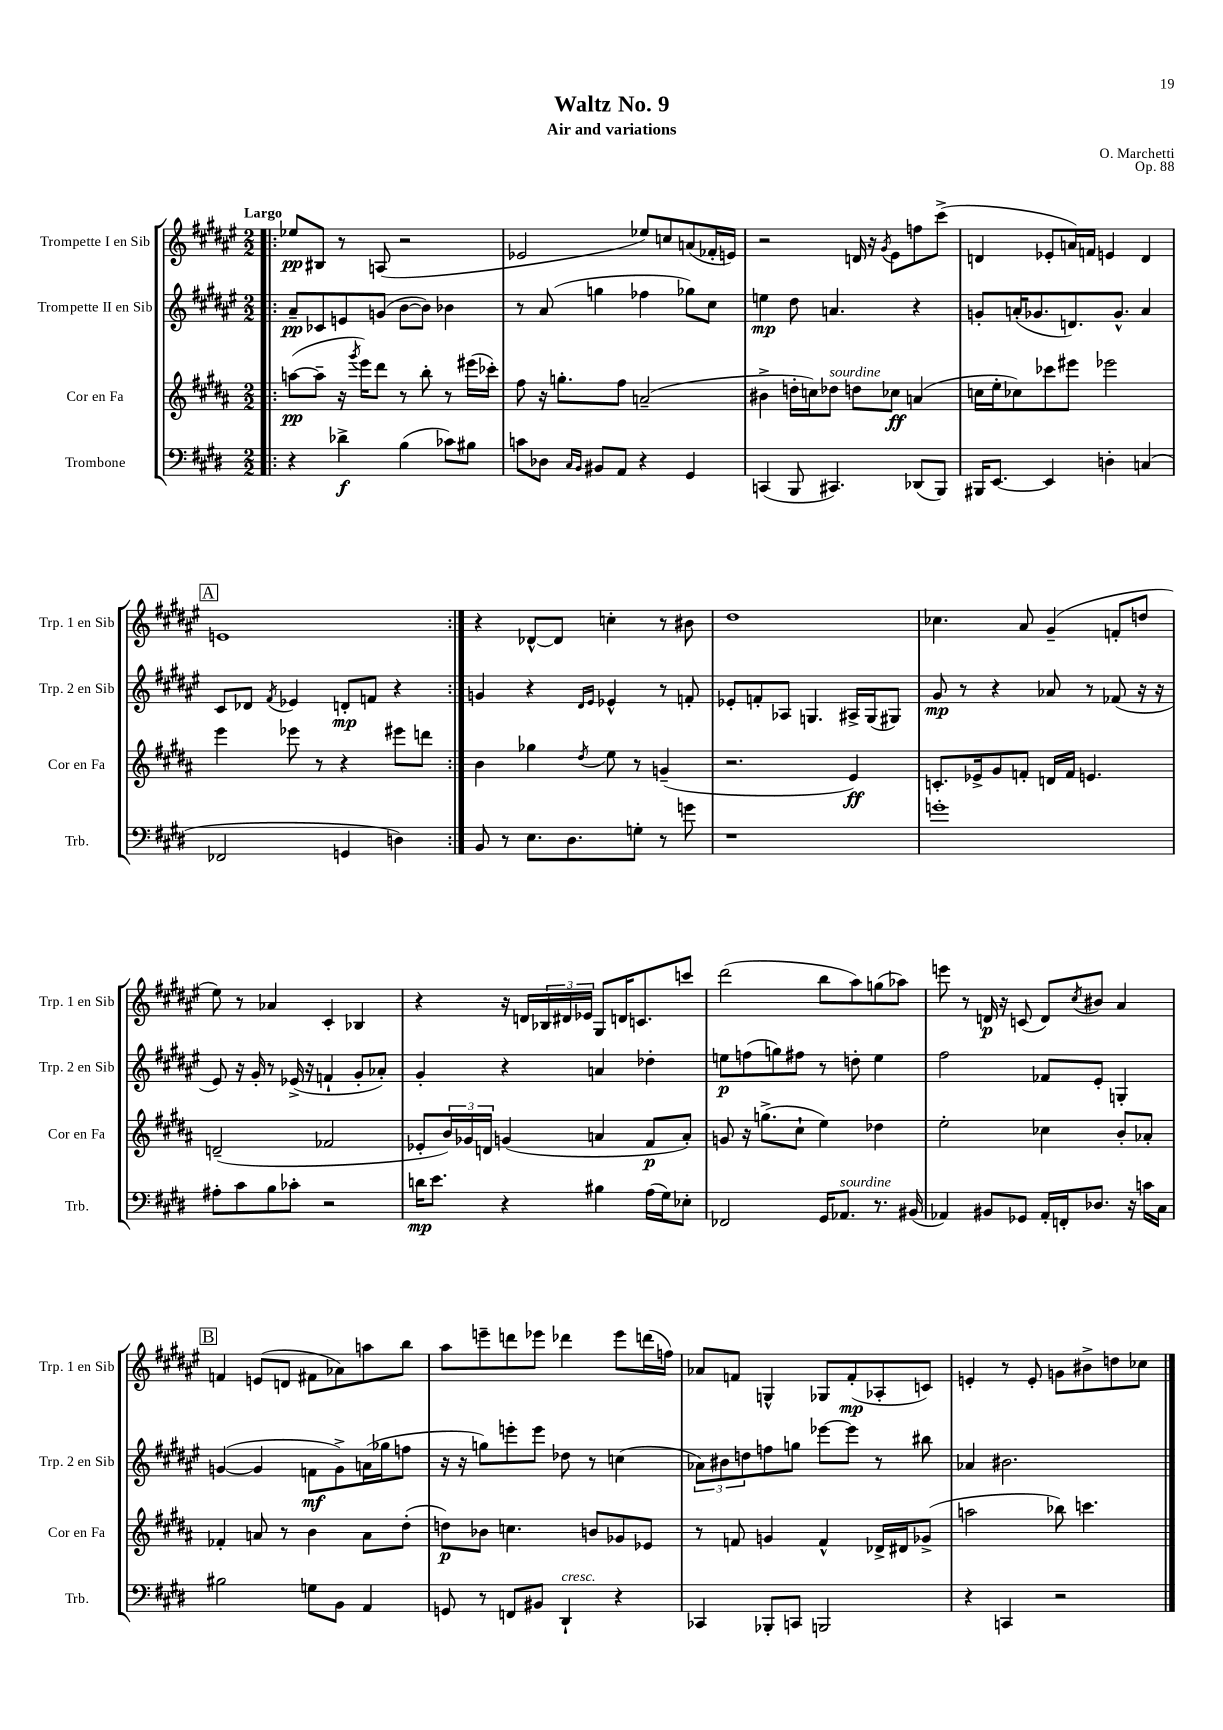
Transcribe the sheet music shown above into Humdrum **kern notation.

**kern	**dynam	**kern	**dynam	**kern	**dynam	**kern	**dynam
*part4	*part4	*part3	*part3	*part2	*part2	*part1	*part1
*staff4	*staff4	*staff3	*staff3	*staff2	*staff2	*staff1	*staff1
*I"Trombone	*	*I"Cor en Fa	*	*I"Trompette II en Sib	*	*I"Trompette I en Sib	*
*I'Trb.	*	*I'Cor en Fa	*	*I'Trp. 2 en Sib	*	*I'Trp. 1 en Sib	*
*clefF4	*	*clefG2	*	*clefG2	*	*clefG2	*
*k[f#c#g#d#]	*	*k[f#c#g#d#a#]	*	*k[f#c#g#d#a#e#]	*	*k[f#c#g#d#a#e#]	*
*M2/2	*	*M2/2	*	*M2/2	*	*M2/2	*
=1!|:	=1!|:	=1!|:	=1!|:	=1!|:	=1!|:	=1!|:	=1!|:
!	!	!	!	!	!	!LO:TX:a:B:t=Largo	!
4r	.	([8aan\L	pp	8a#~/L	pp	8ee-X/L	pp
.	.	8aa~\J]	.	8c-X/	.	8B#X/J	.
4d-X^\	f	16r	.	8en/	.	8r	.
.	.	8qggg#/	.	.	.	.	.
.	.	16eee\KL)	.	.	.	.	.
.	.	8ddd#\J	.	(8gn/J	.	(8An/	.
(4B\	.	8r	.	[8b\L	.	2r	.
.	.	8bb'\	.	8b\J])	.	.	.
8c-X\L)	.	8r	.	4b-X\	.	.	.
8B#X\J	.	(16eee#X\LL	.	.	.	.	.
.	.	16ccc-X'\JJ)	.	.	.	.	.
=2	=2	=2	=2	=2	=2	=2	=2
8cn\L	.	8ff#\	.	8r	.	2e-X/	.
8D-X\J	.	16r	.	(8a#/	.	.	.
.	.	8.ggn'\L	.	.	.	.	.
16qqC#/LL	.	.	.	.	.	.	.
16qqBB/JJ	.	.	.	.	.	.	.
8BB#X/L	.	.	.	4ggn\	.	.	.
8AA/J	.	8ff#\J	.	.	.	.	.
4r	.	(2an~/	.	4ff-X\	.	8ee-X/L)	.
.	.	.	.	.	.	8ccn/	.
4GG#/	.	.	.	8gg-X\L)	.	(8an/	.
.	.	.	.	8cc#\J	.	16f-X'/L	.
.	.	.	.	.	.	16en/JJ)	.
=3	=3	=3	=3	=3	=3	=3	=3
(4CCn/	.	4b#X^\	.	4een\	mp	2r	.
8BBB/	.	16ddn'\LL	.	8dd#\	.	.	.
.	.	16ccn\J)	.	.	.	.	.
!	!	!LO:TX:a:i:t=sourdine	!	!	!	!	!
4.CC#X/)	.	8dd-X\J	.	4.an/	.	.	.
.	.	8ddn\L	.	.	.	16dn/	.
.	.	.	.	.	.	16r	.
.	.	.	.	.	.	8qg#/	.
.	.	8cc-X\J	ff	.	.	8e#\L	.
(8DD-X/L	.	(4an/	.	4r	.	8ffn\	.
8BBB/J)	.	.	.	.	.	(8ccc#^\J	.
=4	=4	=4	=4	=4	=4	=4	=4
16BBB#X/KL	.	16ccn\LL	.	8gn'/L	.	4dn/	.
[8.EE/J	.	16ee'\J	.	.	.	.	.
.	.	8cc-X\)	.	(16an'/K	.	.	.
.	.	.	.	8.g-X/	.	.	.
4EE/]	.	8ccc-X\	.	.	.	8e-X'/L	.
.	.	8eee#X\J	.	8.dn/)	.	16an/L)	.
.	.	.	.	.	.	16fn/JJ	.
4Dn'\	.	2eee-X\	.	.	.	4en/	.
.	.	.	.	8.g-^^/J	.	.	.
(4Cn/	.	.	.	4a/	.	4d/	.
!!LO:LB:g=z
!!LO:REH:place=s1:t=A
=5	=5	=5	=5	=5	=5	=5	=5
2FF-X/	.	4eee\	.	8c#/L	.	1en	.
.	.	.	.	8d-X/J	.	.	.
.	.	.	.	8qf#/	.	.	.
.	.	8eee-X\	.	4e-X/	.	.	.
.	.	8r	.	.	.	.	.
4GGn/	.	4r	.	8dn'/L	mp	.	.
.	.	.	.	8fn/J	.	.	.
4Dn\)	.	8eee#X\L	.	4r	.	.	.
.	.	8dddn\J	.	.	.	.	.
=6:|!	=6:|!	=6:|!	=6:|!	=6:|!	=6:|!	=6:|!	=6:|!
8BB/	.	4b\	.	4gn/	.	4r	.
8r	.	.	.	.	.	.	.
8.E\L	.	4gg-X\	.	4r	.	[8d-X^^/L	.
.	.	.	.	.	.	8d-/J]	.
8.D#\	.	.	.	.	.	.	.
.	.	.	.	16qqd#/LL	.	.	.
.	.	8qdd#/	.	16qqe#/JJ	.	.	.
.	.	8ee\	.	4e-X^^/	.	4ccn'\	.
8Gn'\J	.	8r	.	.	.	.	.
8r	.	(4gn~/	.	8r	.	8r	.
8gn\	.	.	.	8fn'/	.	8b#X\	.
=7	=7	=7	=7	=7	=7	=7	=7
1r	.	2.r	.	8e-X'/L	.	1dd#	.
.	.	.	.	8fn'/	.	.	.
.	.	.	.	8A-X/J	.	.	.
.	.	.	.	4.Gn/	.	.	.
.	.	4e/)	ff	16A#X^/LL	.	.	.
.	.	.	.	(16G/J	.	.	.
.	.	.	.	8G#X/J)	.	.	.
=8	=8	=8	=8	=8	=8	=8	=8
1gn'	.	8.cn'/L	.	8g#/	mp	4.cc-X\	.
.	.	.	.	8r	.	.	.
.	.	16e-X^/k	.	.	.	.	.
.	.	8g#/	.	4r	.	.	.
.	.	8fn'/J	.	.	.	8a#/	.
.	.	16dn/LL	.	8a-X/	.	(4g#~/	.
.	.	16f/JJ	.	.	.	.	.
.	.	4.en/	.	8r	.	.	.
.	.	.	.	(8f-X/	.	8fn'/L	.
.	.	.	.	16r	.	8ddn/J	.
.	.	.	.	16r	.	.	.
!!LO:LB:g=z
=9	=9	=9	=9	=9	=9	=9	=9
8A#X'\L	.	(2dn~/	.	8e#/)	.	8ee#\)	.
8c#\	.	.	.	16r	.	8r	.
.	.	.	.	16g#'/	.	.	.
8B\	.	.	.	8r	.	4a-X/	.
8c-X'\J	.	.	.	(16e-X^/	.	.	.
.	.	.	.	16r	.	.	.
2r	.	2f-X/	.	4fn`/	.	4c#'/	.
.	.	.	.	8g#'/L	.	4B-X/	.
.	.	.	.	8a-X'/J)	.	.	.
=10	=10	=10	=10	=10	=10	=10	=10
16dn\KL	mp	8e-X'/L	.	4g#'/	.	4r	.
8.e\J	.	.	.	.	.	.	.
.	.	24b/L)	.	.	.	.	.
.	.	24g-X/	.	.	.	.	.
.	.	24dn/JJ	.	.	.	.	.
4r	.	(4gn/	.	4r	.	16r	.
.	.	.	.	.	.	16dn/LL	.
.	.	.	.	.	.	24B-X/	.
.	.	.	.	.	.	24d#X/	.
.	.	.	.	.	.	24e-X/JJ	.
4B#X\	.	4an/	.	4an/	.	8G#/L	.
.	.	.	.	.	.	16dn/K	.
.	.	.	.	.	.	8.cn/	.
(16A\LL	.	8f#/L	p	4dd-X'\	.	.	.
16G#\J)	.	.	.	.	.	.	.
8E-X'\J	.	8a'/J)	.	.	.	8cccn/J	.
=11	=11	=11	=11	=11	=11	=11	=11
2FF-X/	.	8gn/	.	8een\L	p	(2ddd#\	.
.	.	16r	.	(8ffn\	.	.	.
.	.	(8.ggn^\L	.	.	.	.	.
.	.	.	.	8ggn\)	.	.	.
.	.	8cc#`\J	.	8ff#X\J	.	.	.
16GG#/KL	.	4ee\)	.	8r	.	8bb\L	.
!LO:TX:a:i:t=sourdine	!	!	!	!	!	!	!
8.AA-X/J	.	.	.	.	.	.	.
.	.	.	.	8ddn'\	.	8aa#\)	.
8.r	.	4dd-X\	.	4ee\	.	(8ggn\	.
.	.	.	.	.	.	8aa-X\J)	.
(16BB#X/	.	.	.	.	.	.	.
=12	=12	=12	=12	=12	=12	=12	=12
4AA-X/)	.	2ee'\	.	2ff#\	.	8eeen\	.
.	.	.	.	.	.	8r	.
8BB#X/L	.	.	.	.	.	16dn/	p
.	.	.	.	.	.	16r	.
8GG-X/J	.	.	.	.	.	(8cn/	.
16AA-'/LL	.	4cc-X\	.	8f-X/L	.	8d/L)	.
16FFn'/J	.	.	.	.	.	.	.
.	.	.	.	.	.	8qcc#/	.
8.D-X/J	.	.	.	8e#'/J	.	8b#X/J	.
.	.	8b'/L	.	4Gn'/	.	4a#/	.
16r	.	.	.	.	.	.	.
16cn\LL	.	8a-X'/J	.	.	.	.	.
16C#\JJ	.	.	.	.	.	.	.
!!LO:LB:g=z
!!LO:REH:place=s1:t=B
=13	=13	=13	=13	=13	=13	=13	=13
2B#X\	.	4f-X'/	.	([4gn/	.	4fn/	.
.	.	8an/	.	4g/]	.	(8en/L	.
.	.	8r	.	.	.	8dn/J	.
8Gn\L	.	4b\	.	8fn\L	mf	8f#X\L	.
8BB\J	.	.	.	8g^\)	.	8a-X\)	.
4AA/	.	8a\L	.	(16an\L	.	8aan\	.
.	.	.	.	16gg-X\J	.	.	.
.	.	(8dd#'\J	.	8ffn\J	.	8bb\J	.
=14	=14	=14	=14	=14	=14	=14	=14
8GGn/	.	8ddn\L)	p	16r	.	8aa#\L	.
.	.	.	.	16r	.	.	.
8r	.	8b-X\J	.	8ggn\L)	.	8eeen~\	.
8FFn/L	.	4.ccn\	.	8eeen'\	.	8dddn\	.
8BB#X/J	.	.	.	8eee\J	.	8eee-X\J	.
!LO:TX:a:i:t=cresc.	!	!	!	!	!	!	!
4DD#`/	.	.	.	8dd-X\	.	4ddd-X\	.
.	.	8bn/L	.	8r	.	.	.
4r	.	8g-X/	.	(4ccn\	.	8eee-\L	.
.	.	8e-X/J	.	.	.	(16dddn\L	.
.	.	.	.	.	.	16ffn\JJ)	.
=15	=15	=15	=15	=15	=15	=15	=15
4CC-X/	.	8r	.	12a-X\L)	.	8a-X/L	.
.	.	.	.	12b#X\	.	.	.
.	.	8fn/	.	.	.	8fn/J	.
.	.	.	.	12ddn\	.	.	.
8BBB-X'/L	.	4gn/	.	8ffn\	.	4Gn^^/	.
8CCn/J	.	.	.	8ggn\J	.	.	.
2BBBn/	.	4f^^/	.	[8eee-X\L	.	8G-X/L	.
.	.	.	.	8eee-\J]	.	(8f'/	mp
.	.	16d-X^/LL	.	8r	.	8A-X'/	.
.	.	16d#X/J	.	.	.	.	.
.	.	(8g-X^/J	.	8bb#X\	.	8cn/J)	.
=16	=16	=16	=16	=16	=16	=16	=16
4r	.	2aan\	.	4a-X/	.	4en'/	.
4CCn/	.	.	.	2.b#X\	.	8r	.
.	.	.	.	.	.	8e'/	.
2r	.	8bb-X\)	.	.	.	8gn\L	.
.	.	4.cccn\	.	.	.	8b#X^\	.
.	.	.	.	.	.	8ddn\	.
.	.	.	.	.	.	8cc-X\J	.
==	==	==	==	==	==	==	==
*-	*-	*-	*-	*-	*-	*-	*-
